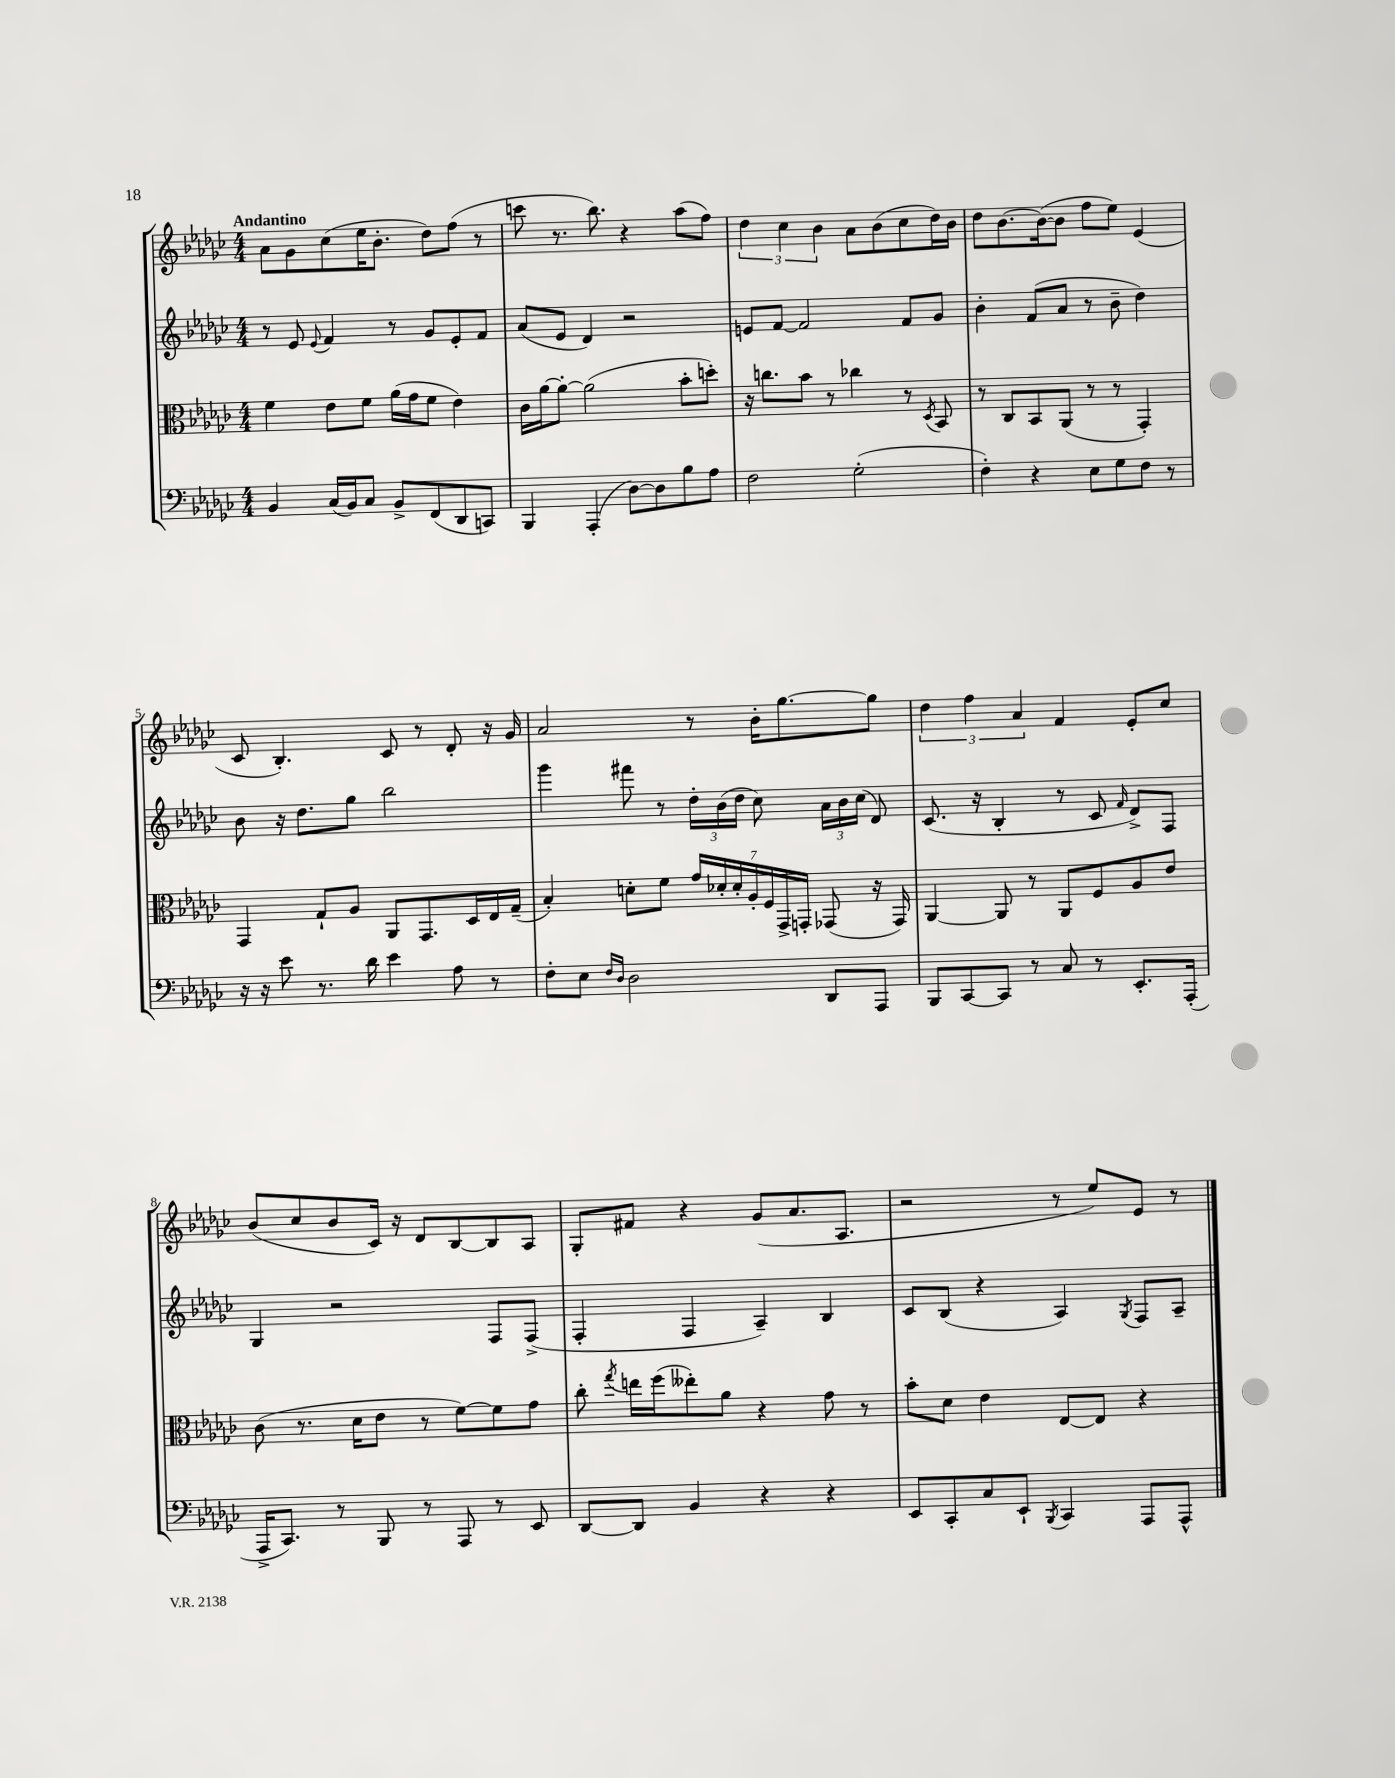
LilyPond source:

<<
\new StaffGroup <<
\new Staff = "s0" {
    \clef treble \key ges \major \numericTimeSignature \time 4/4 \tempo "Andantino"
    \autoBeamOff aes'8[ ges'8 ces''8( ees''16 bes'8.]-. des''8[) f''8]( r8 |
    c'''8 r8. bes''8.) r4 aes''8[( f''8]) |
    \tuplet 3/2 { des''4 ces''4 bes'4 } aes'8[ bes'8( ces''8 des''16) bes'16] |
    des''8[ bes'8.~ bes'16~( bes'8] f''8[ ees''8]) ees'4( |
    ces'8 bes4.-.) ces'8 r8 des'8-. r16 ges'16 |
    aes'2 r8 bes'16[-. ges''8.~ ges''8] |
    \tuplet 3/2 { des''4 f''4 aes'4 } f'4 ees'8[-. ces''8] |
    bes'8[( ces''8 bes'8 ces'16]) r16 des'8[ bes8~ bes8 aes8] |
    ges8[-. fis'8] r4 ges'8[( aes'8. aes8.] |
    r2 r8 ees''8[) ees'8] r8 \bar "|." |
}
\new Staff = "s1" {
    \clef treble \key ges \major \numericTimeSignature \time 4/4
    \autoBeamOff r8 ees'8 \appoggiatura { ees'8 } f'4 r8 ges'8[ ees'8-. f'8] |
    aes'8[( ees'8] des'4) r2 |
    e'8[ f'8]~ f'2 f'8[ ges'8] |
    bes'4-. f'8[( aes'8] r8 bes'8-- des''4) |
    bes'8 r16 des''8.[ ges''8] bes''2 |
    ges'''4 fis'''8 r8 \tuplet 3/2 { des''16[-. bes'16( des''16] } ces''8) \tuplet 3/2 { aes'16[ bes'16 ces''16]( } des'8) |
    ces'8.( r16 bes4-. r8 ces'8 \grace { f'16 } des'8[->) f8] |
    ges4 r2 f8[ f8]->( |
    f4-. f4 aes4--) bes4 |
    ces'8[ bes8]( r4 aes4) \acciaccatura { ges8 } f8[ aes8]-- \bar "|." |
}
\new Staff = "s2" {
    \clef alto \key ges \major \numericTimeSignature \time 4/4
    \autoBeamOff f'4 ees'8[ f'8] aes'16[( ges'16 f'8] ees'4) |
    ces'16[ aes'16~ aes'8]~-. aes'2( bes'8[-. d''8]-.) |
    r16 c''8.[ bes'8] r8 ces''4 r8 \acciaccatura { des8 } bes,8 |
    r8 ces8[ bes,8 aes,8]( r8 r8 ges,4-.) |
    ges,4 ges8[-! aes8] aes,8[ ges,8. des16 ees16 ges16]--( |
    bes4-.) d'8[-. f'8] \tuplet 7/4 { ges'16[ des'16-. des'16-. aes16-. f16 ges,16-> g,16]-. } ges,8( r16 ges,16) |
    aes,4~ aes,8 r8 aes,8[ f8 aes8 ees'8] |
    ces'8( r8. des'16[ ees'8] r8 f'8[~) f'8 ges'8] |
    ces''8-. \acciaccatura { ges''8 } e''16[ f''16( eeses''8-.) aes'8] r4 ges'8 r8 |
    bes'8[-. des'8] ees'4 ees8[~ ees8] r4 \bar "|." |
}
\new Staff = "s3" {
    \clef bass \key ges \major \numericTimeSignature \time 4/4
    \autoBeamOff bes,4 ces16[( bes,16) ces8] bes,8[-> f,8( des,8 c,8]) |
    bes,,4 aes,,4-.( des8[~) des8 bes8 aes8] |
    f2 ges2-.( |
    f4-.) r4 ees8[ ges8 f8] r8 |
    r16 r16 ees'8 r8. des'16 ees'4 aes8 r8 |
    f8[-. ees8] \grace { f16[ des16] } des2 des,8[ aes,,8] |
    bes,,8[ ces,8~ ces,8] r8 ces8 r8 ees,8.[-. aes,,16]-.( |
    aes,,16[-> ces,8.]) r8 bes,,8 r8 aes,,8 r8 ees,8 |
    des,8[~ des,8] bes,4 r4 r4 |
    ees,8[ ces,8-. ces8 ees,8]-! \acciaccatura { bes,,8 } ces,4 aes,,8[ aes,,8]-^ \bar "|." |
}
>>
>>
